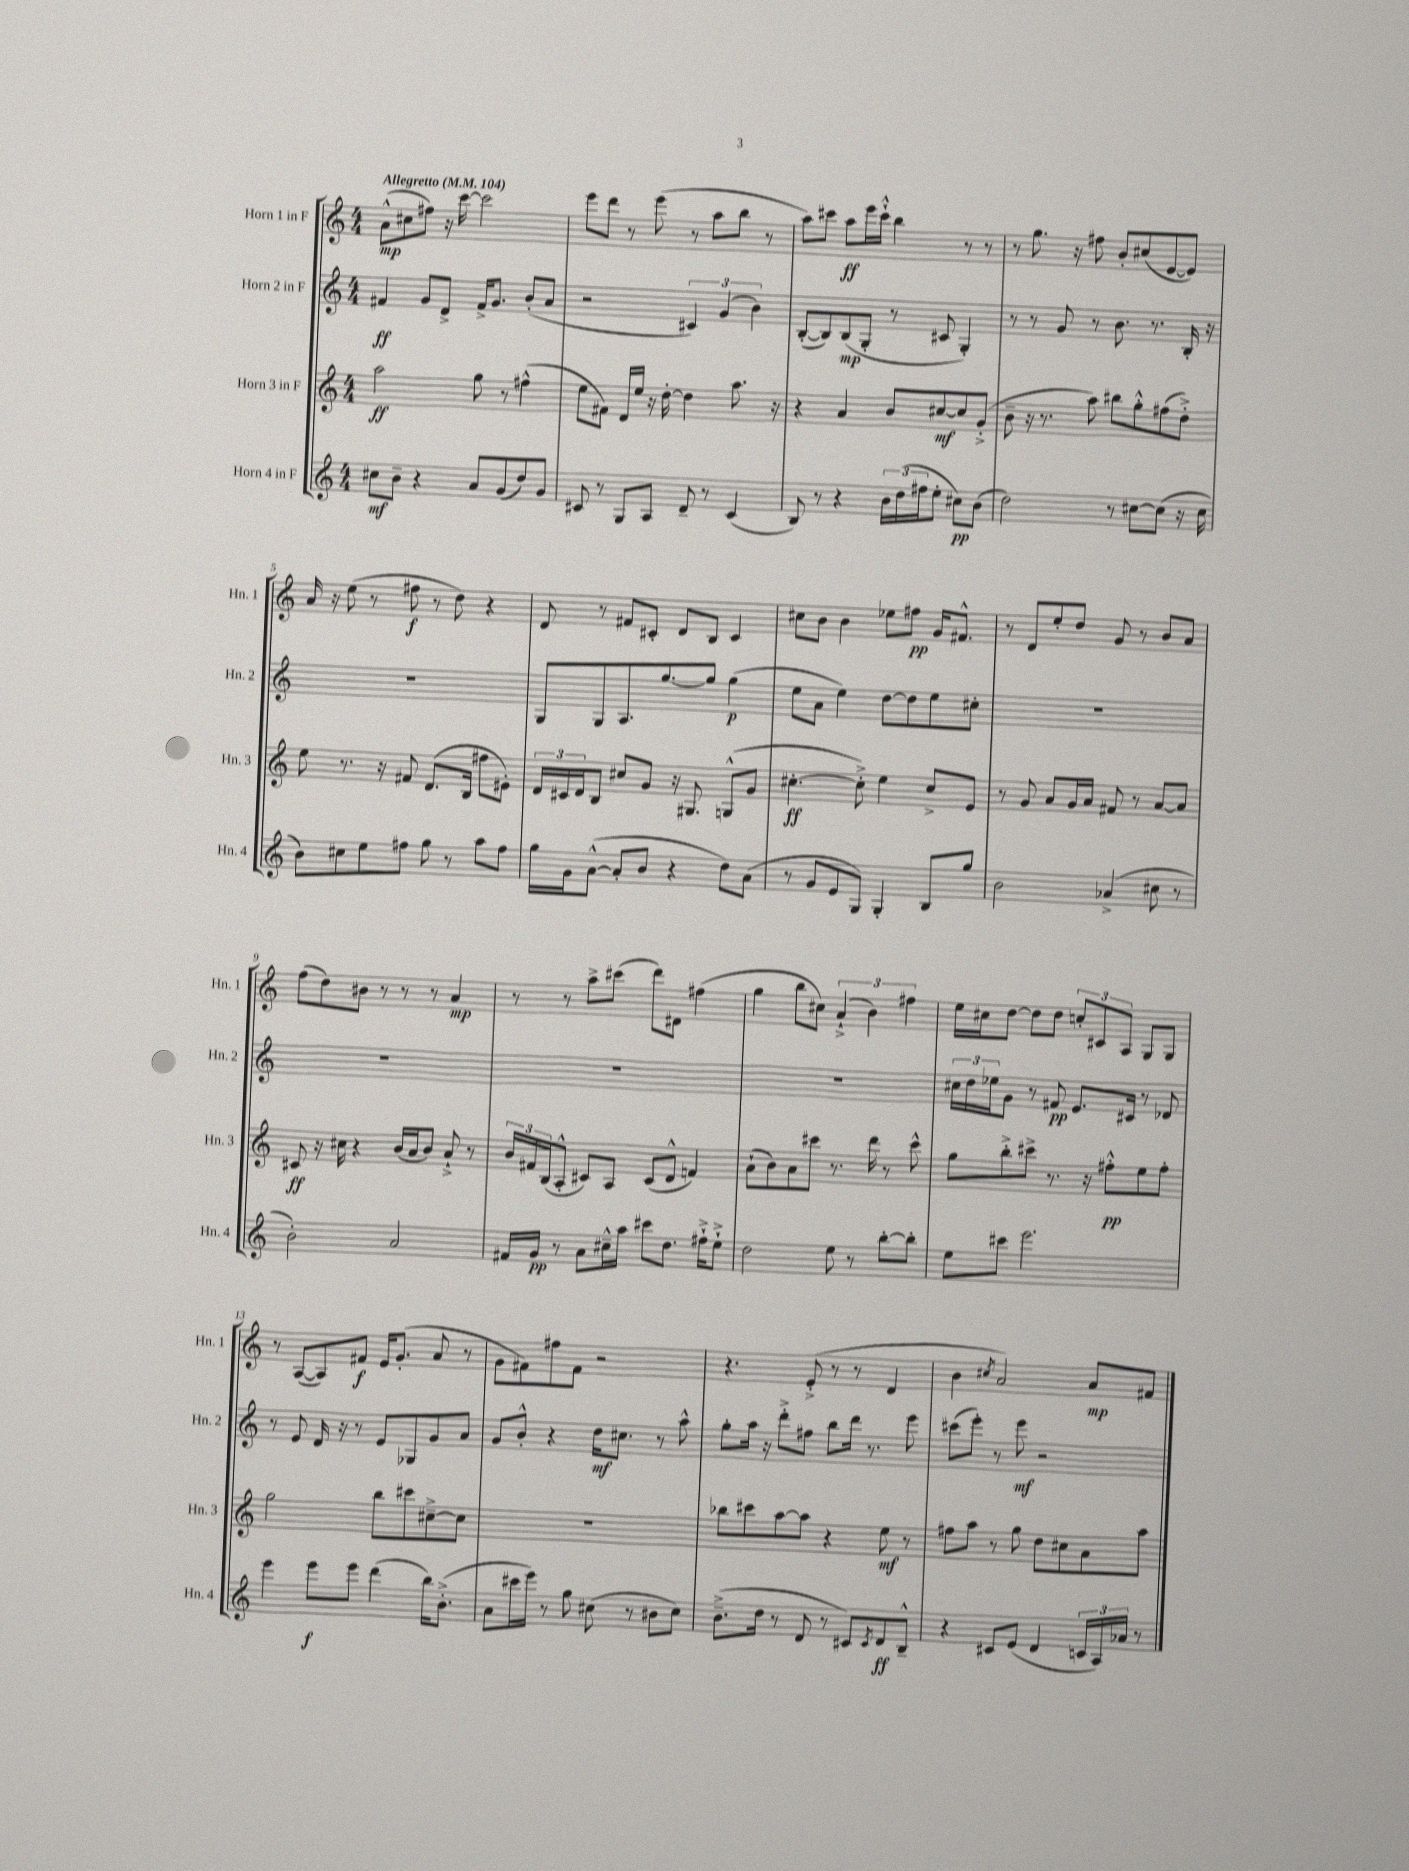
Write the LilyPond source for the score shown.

<<
\new StaffGroup <<
\new Staff = "s0" \with { instrumentName = "Horn 1 in F" shortInstrumentName = "Hn. 1" } {
    \clef treble \key c \major \numericTimeSignature \time 4/4 \tempo "Allegretto" 4 = 104
    a'8-^\mp( cis''8 fis''8) r16 c'''16~ c'''2 |
    e'''8 d'''8 r8 e'''8( r8 a''8 b''8 r8 |
    a''8) cis'''8 a''8\ff e'''16 cis'''16-!-^ b''4 r8 r8 |
    r8 g''8. r16 fis''8 b'8-. cis''8( e'8~ e'8) |
    a'16 r16 e''8( r8 fis''8\f r8 d''8) r4 |
    d'8 r8 fis'8 cis'8-. d'8 b8 cis'4 |
    cis''8 b'8 b'4 ees''8 fis''8\pp g'16 fis'8.-^ |
    r8 d'8 e''8-. d''8 g'8 r8 b'8 a'8 |
    f''8( d''8) bis'8 r8 r8 r8 a'4\mp |
    r8 r8 a''8-> cis'''8( d'''8) dis'8 fis''4( |
    g''4 b''8 cis''8) \tuplet 3/2 { a'4-!->( b'4) fis''4 } |
    e''16 cis''16 d''8~ d''8 d''8 \tuplet 3/2 { c''8-. cis'8 a8 } g8 g8 |
    r8 a8~( a8) fis'8\f e'16 g'8.-.( a'8 r8 |
    g'8 fis'8) fis''8 fis'8 r2 |
    r4. e'8-.->( r8 r8 d'4 |
    b'4 \acciaccatura { cis''8 } a'2) a'8\mp fis'8 \bar "|." |
}
\new Staff = "s1" \with { instrumentName = "Horn 2 in F" shortInstrumentName = "Hn. 2" } {
    \clef treble \key c \major \numericTimeSignature \time 4/4
    fis'4\ff g'8 d'8-> fis'16-> g'8. b'8-.( a'8 |
    r2 \tuplet 3/2 { cis'4) g'4( b'4) } |
    b8~-.( b8) b8\mp( g8-. r8 cis'8 g4-.) |
    r8 r8 g'8 r8 b'8. r8. b16-. r16 |
    R1 |
    g8 g8 a8. g''8.~ g''8 g''4\p( |
    e''8 a'8 e''4) d''8~ d''8 e''8 cis''8-. |
    R1 |
    R1 |
    R1 |
    R1 |
    \tuplet 3/2 { cis''16 d''16 ees''16 } g'8 r8 fis'8\pp e'8. cis'16 r8 des'8 |
    r8 e'8 d'16 r16 r8 e'8 ges8 g'8 a'8 |
    g'8 b'8-.-^ r4 d''16\mf cis''8. r8 a''8-^ |
    g''8-. a''16 r16 d'''8-.-> fis''8 b''8 d'''16 r8. e'''8 |
    cis'''8( e'''8-.) r8 e'''8\mf r2 \bar "|." |
}
\new Staff = "s2" \with { instrumentName = "Horn 3 in F" shortInstrumentName = "Hn. 3" } {
    \clef treble \key c \major \numericTimeSignature \time 4/4
    a''2\ff g''8 r8 fis''4-^( |
    e''8 fis'8) d'16 e''16 r16 d''16~-. d''4 a''8. r16 |
    r4 a'4 b'8 cis''8~\mf cis''8 g'8-.->( |
    b'8-- r16 r8. a''8) bis''8 g''8-.-^ fis''8( d''8-.->) |
    e''8 r8. r16 fis'8 d'8.( b16 fis''8 eis'8-.) |
    \tuplet 3/2 { d'16 cis'16 d'16 } b8 cis''8 g'8 r16 gis8. g8-^( g'8 |
    cis''4.~-.\ff cis''8-.->) e''4 cis''8-> e'8 |
    r8 g'8 a'8 g'16 a'16 fis'8 r8 a'8~ a'8 |
    cis'8\ff r16 cis''16 r4 b'16( a'16 b'8) a'8-!-> r8 |
    \tuplet 3/2 { b'16 fis'16 b16( } a8-.-^ cis'8) a8 cis'8( d'8-^ f'4) |
    a'8-!( b'8) a'8 cis'''8 r8. d'''16 r8 cis'''8-^ |
    g''8 b''8-.-> cis'''8-> r8. r16 fis''8-.-^\pp e''8 fis''8-. |
    g''2 b''8 cis'''8 cis''8~---> cis''8 |
    r1 |
    bes''8 cis'''8 a''8~ a''8 r4 e''8\mf r8 |
    fis''8 a''8 r8 g''8 d''8 cis''8 a'8 a''8 \bar "|." |
}
\new Staff = "s3" \with { instrumentName = "Horn 4 in F" shortInstrumentName = "Hn. 4" } {
    \clef treble \key c \major \numericTimeSignature \time 4/4
    cis''8\mf b'8-- r4 a'8 g'8( d''8) g'8 |
    cis'8 r8 g8 a8 d'8-- r8 cis'4( |
    b8) r8 r4 \tuplet 3/2 { b'16 d''16( fis''16 } e''8-. cis''8\pp) b'8( |
    d''2) r8 cis''8~ cis''8( r16 cis''16 |
    b'8) cis''8 e''8 fis''8 g''8 r8 a''8 fis''8 |
    g''16 g'16 a'8~-^( a'8-. b'8 r4 d''8) a'8( |
    r8 g'8 e'8 g8) g4-. b8 g''8 |
    b'2 aes'4->( cis''8 r8 |
    b'2-.) a'2 |
    fis'16 g'16\pp r8 a'8 cis''16---^ a''16 cis'''8 d''8. fis''16-!-> e''8-!-> |
    d''2 e''8 r8 b''8~-. b''8-. |
    e''8 cis'''8 e'''2. |
    e'''4 e'''8\f e'''8 d'''4( b''16) b'8.-.->( |
    a'8 cis'''16 e'''16) r8 g''8 cis''8( r8 bis'8 cis''8) |
    b'8.--->( d''16 r8 d'8 r8 cis'8) \acciaccatura { cis'8 } d'8\ff b8---^ |
    r4 cis'8 e'8( d'4 \tuplet 3/2 { c'16 a16) aes'16 } r8 \bar "|." |
}
>>
>>
